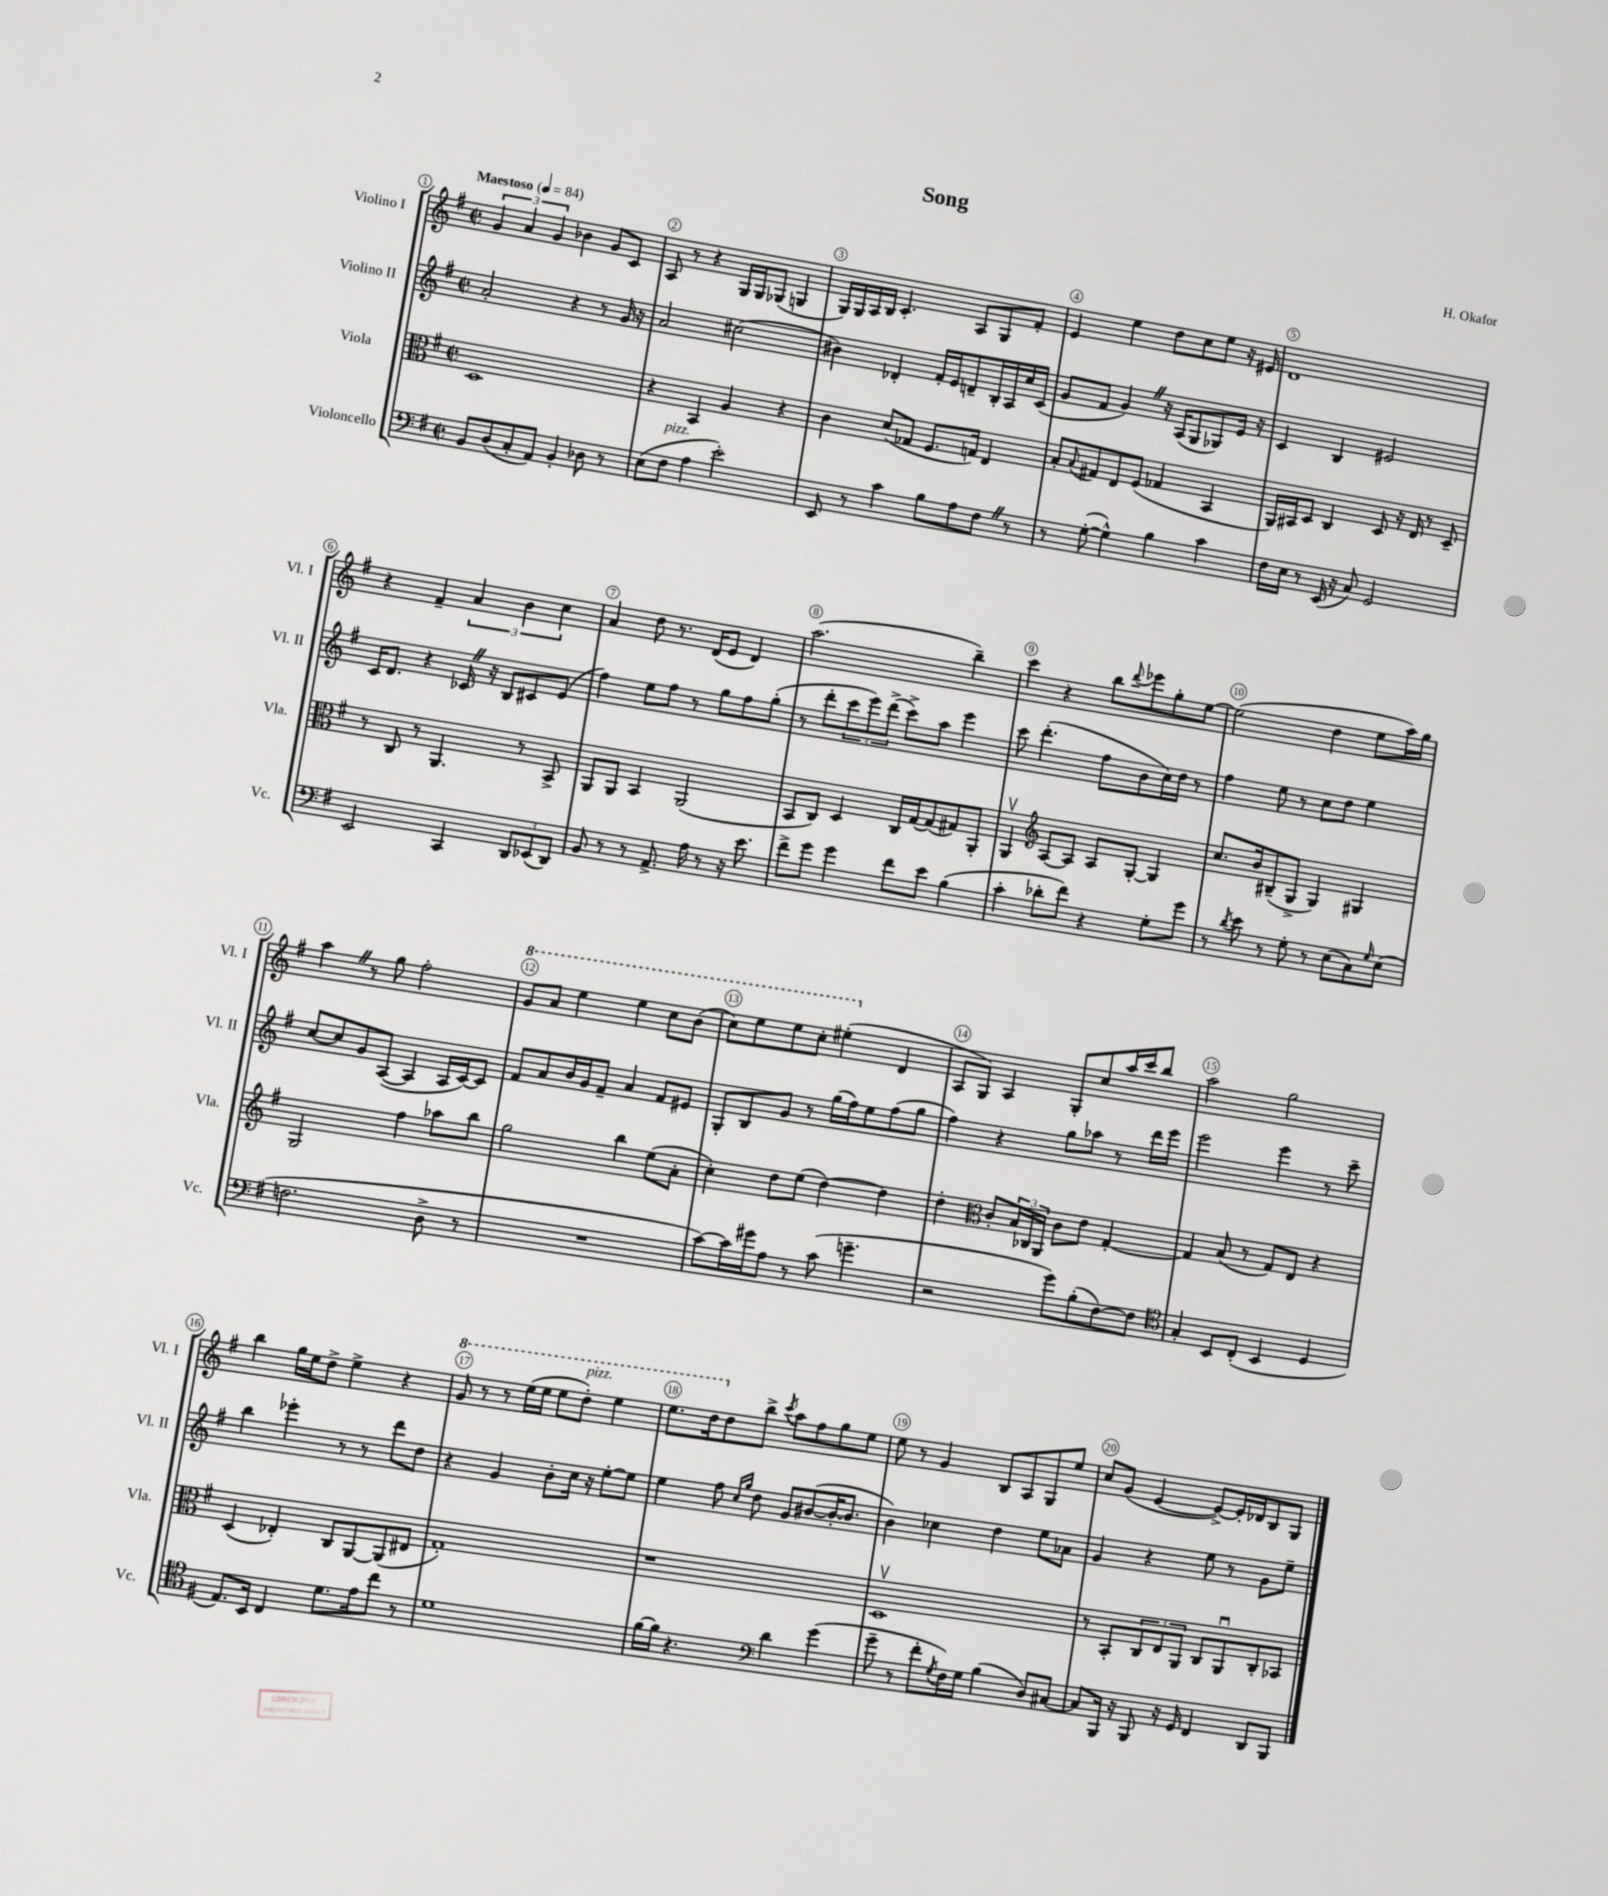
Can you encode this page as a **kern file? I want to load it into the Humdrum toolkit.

**kern	**kern	**kern	**kern
*part4	*part3	*part2	*part1
*staff4	*staff3	*staff2	*staff1
*I"Violoncello	*I"Viola	*I"Violino II	*I"Violino I
*I'Vc.	*I'Vla.	*I'Vl. II	*I'Vl. I
*clefF4	*clefC3	*clefG2	*clefG2
*k[f#]	*k[f#]	*k[f#]	*k[f#]
*M2/2	*M2/2	*M2/2	*M2/2
*met(c|)	*met(c|)	*met(c|)	*met(c|)
*MM84	*MM84	*MM84	*MM84
=1	=1	=1	=1
!	!	!	!LO:TX:a:B:t=Maestoso
8BB/L	1D	2a'/	6g/
(8D/	.	.	.
.	.	.	6a/
8C'/	.	.	.
.	.	.	6g/
8AA/J)	.	.	.
4BB'/	.	4r	4b-X\
8D-X\	.	8r	8g/L
8r	.	16g/	8c/J
.	.	16r	.
=2	=2	=2	=2
(8E\L	4r	2a/	8A/
!LO:TX:a:i:t=pizz.	!	!	!
8F#\J	.	.	8r
4A\	4BB/	.	4r
2e'\)	4A/	(2cc#X\	16G/LL
.	.	.	16G/J
.	.	.	(8G-X/J
.	4r	.	4Gn/
=3	=3	=3	=3
8EE/	4c\	4b#X\)	16G/LL)
.	.	.	16G/
8r	.	.	16A/
.	.	.	16B/JJ
4c\	(8d/L	4d-X'/	4.c'/
.	8G-X/J	.	.
8B\L	8.F#/L	16f#'/LL	.
.	.	16e/J	.
8A\	.	8dn~/	8A/L
.	16Gn/Jk)	.	.
8F#Z\J	4E/	16B'/L	8G/
.	.	16A/	.
8r	.	16cc/	8f#'/J
.	.	(16c/JJ	.
=4	=4	=4	=4
8r	8B'/L	8g/L	4e/
.	8qqB/	.	.
([8G'\	8G#X/	8f#/J	.
4G^^\])	8E/	4gZ/)	4ee\
.	(8F#/J	.	.
4B\	4G-X/	16r	8dd\L
.	.	(16A/KL	.
.	.	8G/	8cc\
4c\	4BB/	8G-X/)	8ee\J
.	.	16e/Jk	16r
.	.	16r	16e#X/
=5	=5	=5	=5
16F#\LL	16AA/LL)	4c/	1d
16E\JJ	16BB#X/J	.	.
8r	8D/J	.	.
(16EE/	4C/	4B/	.
16r	.	.	.
8C/)	.	.	.
2GG/	8D/	2e#X/	.
.	16r	.	.
.	16E/	.	.
.	8r	.	.
.	8D~/	.	.
!!LO:LB:g=z
=6	=6	=6	=6
2EE/	8r	16c/KL	4r
.	.	8.d/J	.
.	8C/	.	.
.	8r	4r	4f#~/
.	4.AA/	.	.
4CC/	.	16c-XZ/	6a/
.	.	16r	.
.	.	8B/L	.
.	.	.	6b\
12DD/L	8r	8c#X/	.
(12EE-X/	.	.	6cc\
.	8BB^/	(8e/J	.
12DD/J)	.	.	.
=7	=7	=7	=7
8BB/	8AA/L	4ff#\)	4a/
8r	8AA/J	.	.
8r	4BB/	8ee\L	8dd\
8.AA^/	.	8ff#\J	8.r
.	(2AA/	8r	.
16A\	.	.	(16d/KL
8r	.	8gg\L	8e/J
16r	.	8ff#\	4d/)
8.e\	.	.	.
.	.	(8gg'\J	.
=8	=8	=8	=8
8f#^\L	8BB/L	8r	(2.aa\
8g\J	8C/J)	8ddd'\L	.
4g\	4D/	12ccc\	.
.	.	12eee\)	.
.	.	(12ddd^\J	.
8f#\L	16C/LL	8ccc^\L)	.
.	[16G/J	.	.
8e\J	(8G/]	8aa\J	.
(4B\	8G#X/)	4eee\	4bb~\)
.	8AA'/J	.	.
=9	=9	=9	=9
4c'\	4AAv/	8ccc\	4ccc\
.	.	(4.ddd'\	.
*	*clefG2	*	*
8d-X'\L	[8A/L	.	4r
8f#\J)	8A/J]	.	.
4r	8A/L	8ff#\L	8bb\L
.	.	.	8qqddd/
.	[8G'/J	8b\	8eee-X\
8G'\L	4G/]	16cc\L)	8gg'\
.	.	16dd\JJ	.
8g\J	.	8r	[8ee\J
=10	=10	=10	=10
8r	8.cc/L	4ff#\	(2ee\]
8qd/	.	.	.
8e\	.	.	.
.	16b/k	.	.
8r	(8B#X~/	8ee\	.
8G'\	8G^/J	8r	.
8r	4G/)	8cc\L	4dd\
(8E\L	.	8dd\J	.
8C\)	4G#X/	4ee\	8ee\L
16qqG/	.	.	.
(8E\J	.	.	16aa\L)
.	.	.	16gg\JJ
!!LO:LB:g=z
=11	=11	=11	=11
2.Fn\	2G/	[8cc/L	4aaZ\
.	.	8cc/]	.
.	.	8g/	8r
.	.	([8A/J	8gg\
.	4ff#\	4A/]	2ff#'\
8D^\	8aa-X\L	16A/LL	.
.	.	[16c/J)	.
8r	8bb\J	8c/J]	.
=12	=12	=12	=12
*	*	*	*8va
1r	2gg\	8f#/L	8gg/L
.	.	8a/	8aa/J
.	.	16b/L	4eee\
.	.	16g/J	.
.	.	8f#~/J	.
.	4bb\	4a/	4eee\
.	(8ee\L	8f#/L	8ccc\L
.	8a'\J	8e#X/J	(8bb\J
=13	=13	=13	=13
[8c\L)	4cc'\)	8G'/L	8ccc\L)
16c\L]	.	8B/	8eee\
16g#X\J	.	.	.
8A\J	8dd\L	8g/J	8eee\
8r	(8ee\J	8r	8ccc'\J
(8c\	[4dd\)	(16gg\LL	(4eee#X'\
.	.	16ff#\J)	.
4.gn~\	.	8ee\	.
*	*	*	*X8va
.	4dd\]	(8ff#\	4d/
.	.	8gg\J	.
=14	=14	=14	=14
2r	4dd'\	4ff#\)	8A/L
.	.	.	8G/J)
*	*clefC3	*	*
.	8c'/L	4r	4A/
.	24B/L	.	.
.	24C-X/	.	.
.	24AA/JJ	.	.
8g\L)	8c\L	8gg\L	8G'/L
(8B'\	8e\J	8aa-X\J	8cc/
[8F#\)	[4G'/	8r	16aa/L
.	.	.	16ccc/J
8F#\J]	.	16ddd\LL	8bb/J
.	.	16eee\JJ	.
=15	=15	=15	=15
*clefC4	*	*	*
4G'/	4G/]	2eee\	2aa\
8BB/L	(8B/	.	.
(8C'/J	8r	.	.
4BB/	8G/L)	4eee\	2gg\
.	8E/J	.	.
4D/	4r	8r	.
.	.	8ccc~\	.
!!LO:LB:g=z
=16	=16	=16	=16
8.E/L)	(4D/	4bb\	4bb\
16BB/Jk	.	.	.
4C/	4E-X'/)	4eee-X'\	16gg\LL
.	.	.	16ee\J
.	.	.	8dd^\J
8.d\L	8C/L	8r	4ee^\
.	[8AA/	8r	.
16e\k	.	.	.
8cc\J	(8AA/]	8ddd\L	4r
8r	8E#X/J	8dd\J	.
=17	=17	=17	=17
*	*	*	*8va
1d	1G')	4r	8gg/
.	.	.	8r
.	.	4g/	8r
.	.	.	(16eee\LL
.	.	.	16eee\JJ
.	.	8b'\L	8eee\L
!	!	!	!LO:TX:a:i:t=pizz.
.	.	16cc\Jk	8ddd'\J)
.	.	16r	.
.	.	[8ee'\L	4eee\
.	.	8ee\J]	.
=18	=18	=18	=18
[16f#\LL	1r	4ee\	8.eee\L
16f#\JJ]	.	.	.
4.r	.	.	.
.	.	.	16ddd\k
*	*	*	*X8va
.	.	8ff#\	8dd\
.	.	16qqcc/LL	.
.	.	16qqgg/JJ	.
.	.	8dd\	8bb^\J
*clefF4	*	*	*
.	.	.	8qccc/
4d\	.	8g/L	8aa\L
.	.	([8b#X/	8ff#\
(4g\	.	16b#'/K_	8gg\
.	.	8.b#/J]	.
.	.	.	8ee\J
=19	=19	=19	=19
8g~\	1Dv	4b\)	8ee\
8r	.	.	8r
8f#'\L	.	4cc-X\	4g/
8qG/	.	.	.
16F#\L)	.	.	.
16G\JJ	.	.	.
(4B\	.	4dd\	8B/L
.	.	.	8A/
8D/L)	.	8ee\L	8G/
[8C#X/J	.	8a-X\J	8ee/J
=20	=20	=20	=20
8C#/L]	8r	4g/	8cc/L
16BBB/Jk	8BB'/L	.	(8g/J
16r	.	.	.
8BBB/	12C/	4r	[4e/
.	12E/	.	.
16r	.	.	.
.	12AA/J	.	.
16GG/	.	.	.
4FF#/	8C/L	8ee\	8e^/L_)
.	8AAu/	8r	16e'/L]
.	.	.	16d-X/J
8DD/L	8C'/	8g\L	8B/
8BBB/J	8BB-X/J	8ee~\J	8G/J
==	==	==	==
*-	*-	*-	*-
